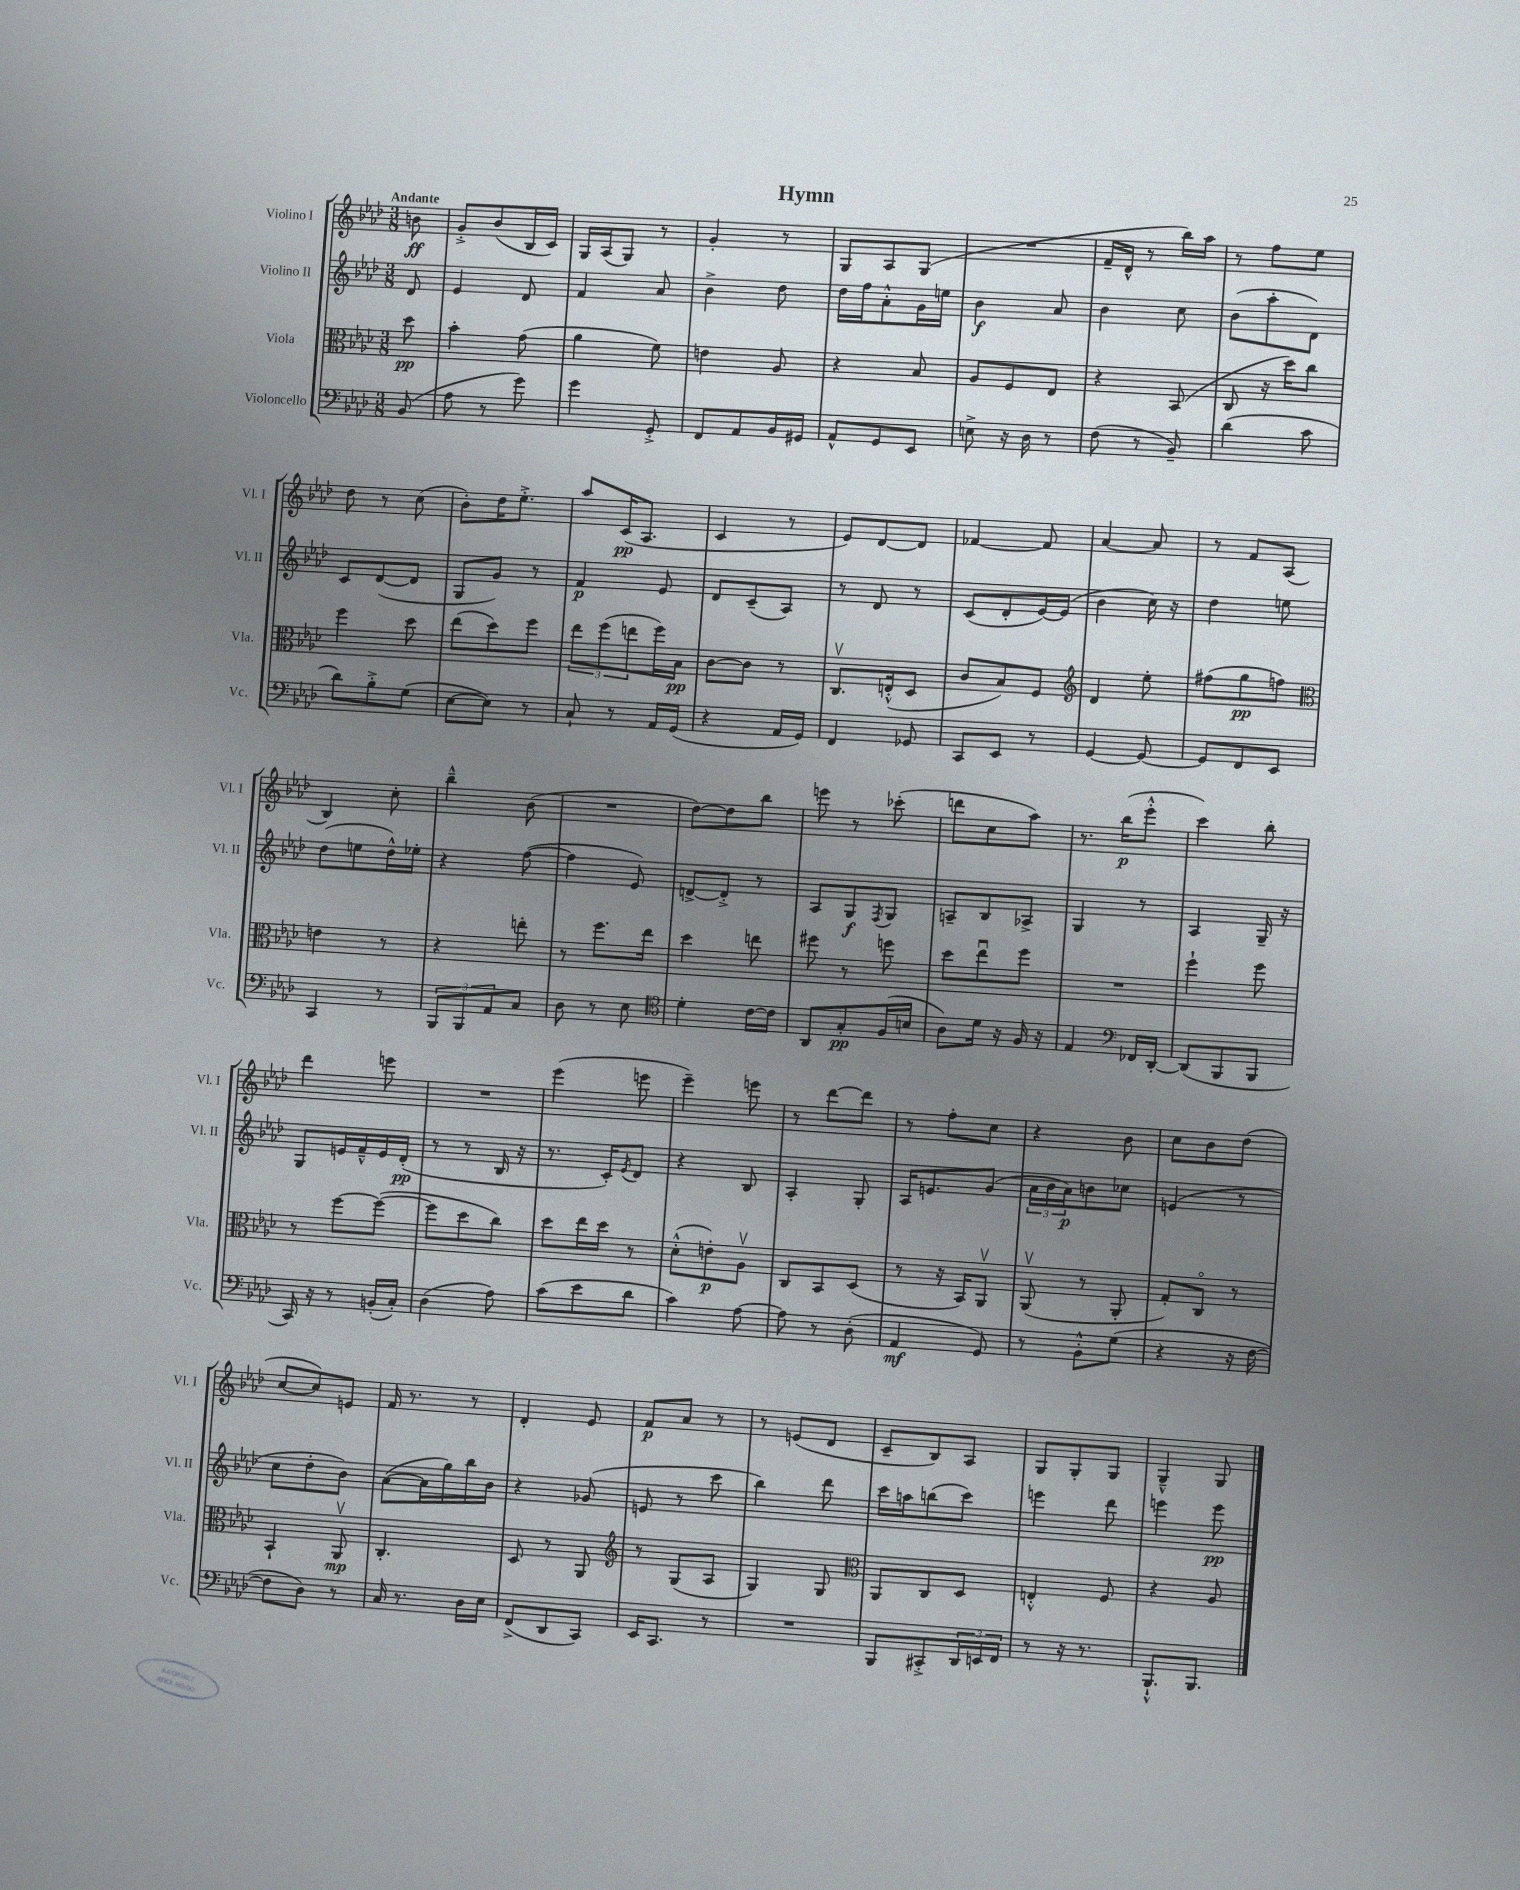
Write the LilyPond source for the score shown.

\header { title = "Hymn" }
<<
\new StaffGroup <<
\new Staff = "s0" \with { instrumentName = "Violino I" shortInstrumentName = "Vl. I" } {
    \clef treble \key aes \major \numericTimeSignature \time 3/8 \partial 8 \tempo "Andante"
    b'8\ff |
    g'8-.-> bes'8( bes16 c'16) |
    g16 aes16( g8) r8 |
    g'4-. r8 |
    g8 aes8 g8( |
    R4. |
    f'16-- des'16-^ r8 bes''16) aes''16 |
    r8 f''8 ees''8 |
    des''8 r8 c''8( |
    bes'8-.) des''16 ees''8.-.-> |
    aes''8 c'16\pp( aes8. |
    c'4 r8 |
    ees'8) des'8~ des'8 |
    fes'4~ fes'8 |
    aes'4~ aes'8 |
    r8 f'8 aes8( |
    bes4) c''8-. |
    bes''4---^ bes'8( |
    R4. |
    des''8~) des''8 bes''8 |
    e'''8 r8 ces'''8-.( |
    d'''8 c''8 aes''8) |
    r8. bes''16\p( ees'''8-.-^ |
    c'''4) bes''8-. |
    des'''4 e'''8 |
    R4. |
    ees'''4( e'''8 |
    ees'''4--) e'''8 |
    r8 des'''8~ des'''8 |
    r8 f''8-. c''8 |
    r4 bes'8 |
    c''8 bes'8 des''8( |
    c''8~ c''8) e'8 |
    f'16 r8. r8 |
    des'4-. ees'8 |
    f'8\p aes'8 r8 |
    r8 e'8( des'8 |
    c'8-- bes8) aes8 |
    g8 g8-. g8 |
    g4---^ g8 \bar "|." |
}
\new Staff = "s1" \with { instrumentName = "Violino II" shortInstrumentName = "Vl. II" } {
    \clef treble \key aes \major \numericTimeSignature \time 3/8 \partial 8
    des'8 |
    ees'4 des'8 |
    f'4 aes'8 |
    bes'4-> des''8 |
    des''16 f''16 aes'8-.-^ g'16 e''16 |
    bes'4\f aes'8 |
    bes'4 c''8 |
    bes'8( aes''8-. des'8) |
    c'8 des'8~( des'8 |
    g8 g'8) r8 |
    f'4\p ees'8 |
    des'8 c'8--( aes8) |
    r8 des'8 r8 |
    c'8( des'8-. ees'16~) ees'16( |
    bes'4 c''16) r16 |
    des''4 e''8 |
    des''8( e''8 des''16-^) ees''16-. |
    r4 f''8~( |
    f''4 ees'8) |
    d'8~-> d'8-.-> r8 |
    aes8 g8\f \acciaccatura { f8 } g8 |
    a8-- bes8 aes8-> |
    g4 r8 |
    aes4 g16-- r16 |
    g8 e'16 f'16---^ e'16 des'16-.\pp( |
    r8 r8 bes16 r16 |
    r8. c'16-.) \acciaccatura { ees'8 } des'8 |
    r4 bes8 |
    aes4-. g8-. |
    aes16 e'8. g'8( |
    \tuplet 3/2 { aes'16 bes'16 aes'16\p) } b'8 ces''8 |
    e'4( r8 |
    c''8 des''8-. bes'8) |
    aes'8~( aes'16 g''16) bes''16 bes'16 |
    r4 ges'8( |
    e'8 r8 c'''8 |
    bes''4) des'''8 |
    c'''16 a''16 b''8( c'''8) |
    e'''4 des'''8 |
    e'''4 e'''8\pp \bar "|." |
}
\new Staff = "s2" \with { instrumentName = "Viola" shortInstrumentName = "Vla." } {
    \clef alto \key aes \major \numericTimeSignature \time 3/8 \partial 8
    des''8\pp |
    bes'4-. g'8( |
    aes'4 f'8) |
    e'4 aes8 |
    r4 bes8 |
    aes8 f8 ees8 |
    r4 bes,8( |
    c8 r16 des''16) c''8 |
    f''4 des''8 |
    ees''8( des''8) f''8 |
    \tuplet 3/2 { ees''8 f''8( e''8 } f''16) bes16\pp |
    c'8~ c'8 r8 |
    c8.\upbow e16-.-^( des8 |
    c'8 bes8) f8 |
    \clef treble des'4 ees''8-. |
    fis''8( g''8\pp f''8) |
    \clef alto e'4 r8 |
    r4 e''8-. |
    r8 f''8. ees''16 |
    des''4 e''8 |
    fis''8 r8 f''8 |
    des''8 ees''8\downbow f''8 |
    R4. |
    f''4-! f''8 |
    r8 f''8~ f''8~( |
    f''8 des''8 c''8) |
    des''8 ees''16 des''16 r8 |
    des'8-.-^( e'8-.\p) aes8\upbow |
    c8 bes,8 des8( |
    r8 r16 bes,16) aes,8\upbow |
    aes,8\upbow( r8 aes,8-. |
    g8-.) c8\flageolet r8 |
    bes,4-! aes,8\upbow\mp |
    c4.-. |
    des8 r8 aes,8 |
    \clef treble r8 g8( aes8 |
    g4) g8 |
    \clef alto aes,8 c8 des8 |
    e4-.-^ f8 |
    r4 aes8 \bar "|." |
}
\new Staff = "s3" \with { instrumentName = "Violoncello" shortInstrumentName = "Vc." } {
    \clef bass \key aes \major \numericTimeSignature \time 3/8 \partial 8
    bes,8( |
    aes8 r8 g'8) |
    g'4 g,8-.-> |
    f,8 aes,8 bes,16 gis,16 |
    aes,8-^ g,8 ees,8 |
    e8-> r16 des16 r8 |
    f8( r8 bes,8--) |
    des'4( c'8 |
    des'8) bes8-.-> g8( |
    ees8~ ees8) r8 |
    c8-! r8 aes,16 g,16( |
    r4 aes,16 g,16) |
    f,4 ges,8 |
    c,8 ees,8 r8 |
    g,4~ g,8~ |
    g,8 f,8 ees,8 |
    c,4 r8 |
    \tuplet 3/2 { bes,,8 bes,,8 aes,8 } c8 |
    des8 r8 ees8 |
    \clef tenor des'4-. c'16~ c'16 |
    aes,8 g8-.\pp f16( b16 |
    aes8) des'16 r16 f16 r16 |
    ees4 \clef bass fes,16 des,16~-. |
    des,8( bes,,8 bes,,8 |
    c,16) r16 r8 b,16-.( c16-.) |
    des4( aes8) |
    c'8( ees'8 des'8 |
    c'4) aes8~ |
    aes8 r8 des8-.( |
    aes,4\mf g,8) |
    r8 bes,8-.-^ g8( |
    r4 r16 f16~ |
    f8 des8) r8 |
    c16 r8. des16 ees16 |
    f,8->( des,8 c,8) |
    ees,16 c,8. r8 |
    R4. |
    bes,,8 cis,8-.-> \tuplet 3/2 { des,16 e,16 f,16 } |
    r8 r16 r8. |
    bes,,8.-!-^ bes,,8. \bar "|." |
}
>>
>>
\layout { \context { \Score \remove "Bar_number_engraver" } }
